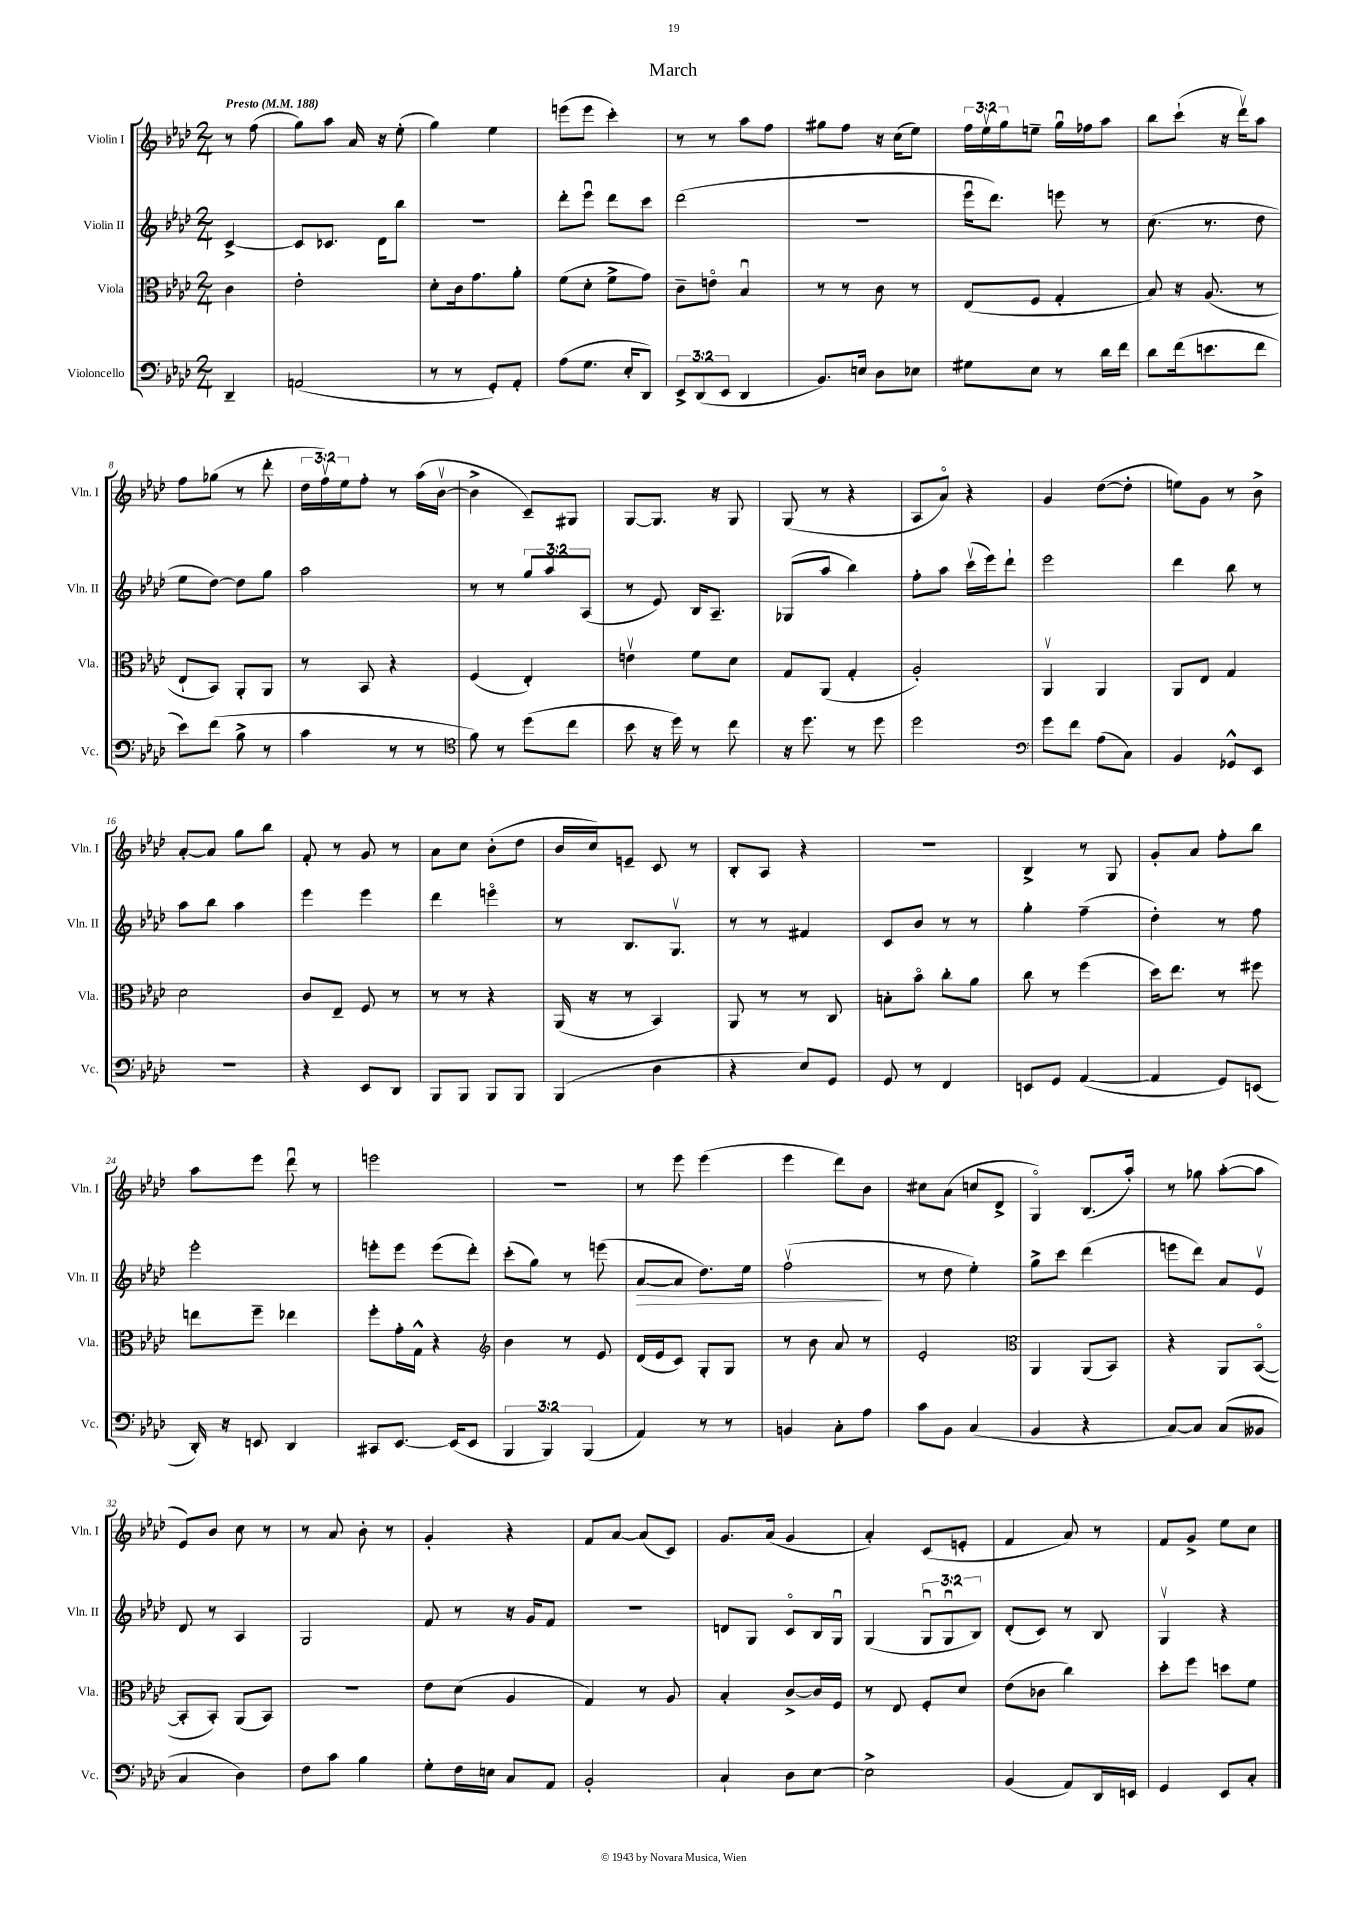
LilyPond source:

\header { title = "March" }
<<
\new StaffGroup <<
\new Staff = "s0" \with { instrumentName = "Violin I" shortInstrumentName = "Vln. I" } {
    \clef treble \key aes \major \numericTimeSignature \time 2/4 \override Staff.TupletNumber.text = #tuplet-number::calc-fraction-text \partial 4 \tempo "Presto" 4 = 188
    r8 f''8( |
    g''8) aes''8 aes'16 r16 ees''8-.( |
    g''4) ees''4 |
    e'''8( e'''8 c'''4-.) |
    r8 r8 aes''8 f''8 |
    gis''8 f''8 r16 c''16( ees''8) |
    \tuplet 3/2 { f''16 ees''16\upbow g''16 } e''8-- g''16\downbow fes''16 aes''8 |
    bes''8 c'''8-!( r16 des'''16\upbow) aes''8 |
    f''8 ges''8( r8 des'''8-. |
    \tuplet 3/2 { des''16 f''16\upbow) ees''16 } f''8-. r8 aes''16( bes'16~\upbow |
    bes'4-> c'8--) gis8 |
    g8~ g8. r16 g8 |
    g8( r8 r4 |
    aes8 aes'8\flageolet) r4 |
    g'4 des''8~( des''8-. |
    e''8) g'8 r8 bes'8-> |
    aes'8~-. aes'8 g''8 bes''8 |
    f'8-. r8 g'8 r8 |
    aes'8 c''8 bes'8-.( des''8 |
    bes'16 c''16) e'8-- c'8 r8 |
    bes8-. aes8 r4 |
    r2 |
    bes4-> r8 g8 |
    g'8-. aes'8 f''8-. bes''8 |
    aes''8 ees'''8 des'''8\downbow r8 |
    e'''2 |
    R2 |
    r8 ees'''8 ees'''4( |
    ees'''4 des'''8) bes'8 |
    cis''8 aes'8( c''8 des'8-> |
    g4\flageolet) bes8.( aes''16-.) |
    r8 ges''8 aes''8~-.( aes''8 |
    ees'8) bes'8 c''8 r8 |
    r8 aes'8 bes'8-. r8 |
    g'4-. r4 |
    f'8 aes'8~ aes'8( c'8) |
    g'8. aes'16( g'4 |
    aes'4-.) c'8( e'8-. |
    f'4 aes'8) r8 |
    f'8 g'8-> ees''8 c''8 \bar "|." |
}
\new Staff = "s1" \with { instrumentName = "Violin II" shortInstrumentName = "Vln. II" } {
    \clef treble \key aes \major \numericTimeSignature \time 2/4 \override Staff.TupletNumber.text = #tuplet-number::calc-fraction-text \partial 4
    c'4~-> |
    c'8 ces'8. des'16 bes''8 |
    r2 |
    des'''8-. ees'''8\downbow des'''8 c'''8 |
    des'''2( |
    R2 |
    ees'''16\downbow des'''8.) e'''8 r8 |
    c''8.( r8. des''8 |
    ees''8 des''8~) des''8 g''8 |
    aes''2 |
    r8 r8 \tuplet 3/2 { g''8 aes''8 aes8( } |
    r8 ees'8) bes16 aes8.-- |
    ges8( aes''8 bes''4) |
    f''8-. aes''8 c'''16\upbow( ees'''16) des'''8-! |
    ees'''2 |
    des'''4 bes''8 r8 |
    aes''8 bes''8 aes''4 |
    ees'''4 ees'''4 |
    des'''4 e'''4\flageolet |
    r8 bes8. g8.\upbow |
    r8 r8 fis'4 |
    c'8 bes'8 r8 r8 |
    g''4-. f''4--( |
    des''4-.) r8 f''8 |
    ees'''2-. |
    e'''8-. e'''8 e'''8( des'''8-.) |
    c'''8-.( g''8) r8 e'''8( |
    aes'8~\> aes'8 des''8.) ees''16 |
    f''2\upbow\!( |
    r8 des''8 ees''4-.) |
    g''8-> c'''8 des'''4( |
    e'''8 des'''8) aes'8 ees'8\upbow |
    des'8 r8 aes4 |
    g2 |
    f'8 r8 r16 g'16 f'8 |
    R2 |
    d'8 g8 c'8\flageolet bes16 g16\downbow |
    g4( \tuplet 3/2 { g8\downbow g8\downbow bes8) } |
    des'8-.( c'8) r8 bes8 |
    g4\upbow r4 \bar "|." |
}
\new Staff = "s2" \with { instrumentName = "Viola" shortInstrumentName = "Vla." } {
    \clef alto \key aes \major \numericTimeSignature \time 2/4 \partial 4
    c'4 |
    ees'2-. |
    des'8-. c'16 g'8. aes'8-. |
    f'8( des'8-. f'8-> g'8) |
    c'8-- e'8\flageolet bes4\downbow |
    r8 r8 c'8 r8 |
    ees8( f8 g4-. |
    bes8) r16 aes8.( r8 |
    ees8-! bes,8) aes,8-. aes,8 |
    r8 bes,8 r4 |
    f4( ees4-.) |
    e'4\upbow f'8 des'8 |
    g8 aes,8( g4-. |
    aes2-.) |
    aes,4\upbow aes,4 |
    aes,8 ees8 g4 |
    des'2 |
    c'8 ees8-- f8 r8 |
    r8 r8 r4 |
    aes,16( r16 r8 bes,4) |
    aes,8 r8 r8 c8 |
    b8-. bes'8\flageolet c''8-. aes'8 |
    c''8 r8 f''4( |
    des''16) ees''8. r8 fis''8 |
    e''8 f''8-- ees''4 |
    f''8-. g'16-. g16-^ r4 |
    \clef treble bes'4 r8 ees'8 |
    des'16( ees'16 c'8) g8-. g8 |
    r8 bes'8 aes'8 r8 |
    ees'2-. |
    \clef alto aes,4 aes,8( bes,8) |
    r4 aes,8 bes,8~\flageolet( |
    bes,8-. bes,8-.) aes,8( bes,8) |
    R2 |
    ees'8 des'8( aes4 |
    g4) r8 aes8 |
    bes4-. c'8~-> c'16 f16 |
    r8 ees8 f8-. des'8 |
    ees'8( ces'8 c''4) |
    des''8-. f''8 d''8 f'8 \bar "|." |
}
\new Staff = "s3" \with { instrumentName = "Violoncello" shortInstrumentName = "Vc." } {
    \clef bass \key aes \major \numericTimeSignature \time 2/4 \override Staff.TupletNumber.text = #tuplet-number::calc-fraction-text \partial 4
    des,4-- |
    a,2( |
    r8 r8 g,8-.) aes,8-. |
    aes8( g8. ees16-. des,8) |
    \tuplet 3/2 { ees,8-> des,8( ees,8 } des,4 |
    bes,8.) e16 des8 ees8 |
    gis8 ees8 r8 des'16 f'16 |
    des'8 f'16( e'8. f'8 |
    ees'8) f'8( bes8-> r8 |
    c'4 r8 r8 |
    \clef tenor f'8) r8 des''8( c''8 |
    bes'8 r16 des''16) r8 c''8 |
    r16 des''8. r8 des''8 |
    des''2 |
    \clef bass g'8 f'8 aes8( c8) |
    bes,4 ges,8-^ ees,8 |
    R2 |
    r4 ees,8 des,8 |
    bes,,8 bes,,8 bes,,8 bes,,8 |
    bes,,4( des4 |
    r4 ees8) g,8 |
    g,8 r8 f,4 |
    e,8 g,8 aes,4~( |
    aes,4 g,8) e,8( |
    des,16-.) r16 e,8 des,4 |
    cis,8 ees,8.~ ees,16( ees,8 |
    \tuplet 3/2 { bes,,4 bes,,4) bes,,4( } |
    aes,4) r8 r8 |
    b,4 c8-. aes8 |
    c'8 bes,8 c4( |
    bes,4 r4 |
    c8~) c8 c8( beses,8 |
    c4 des4) |
    f8 c'8 bes4 |
    g8-. f16 e16 c8 aes,8 |
    bes,2-. |
    c4-! des8 ees8~ |
    ees2-> |
    bes,4( aes,8) des,16 e,16 |
    g,4 ees,8 c8-. \bar "|." |
}
>>
>>
